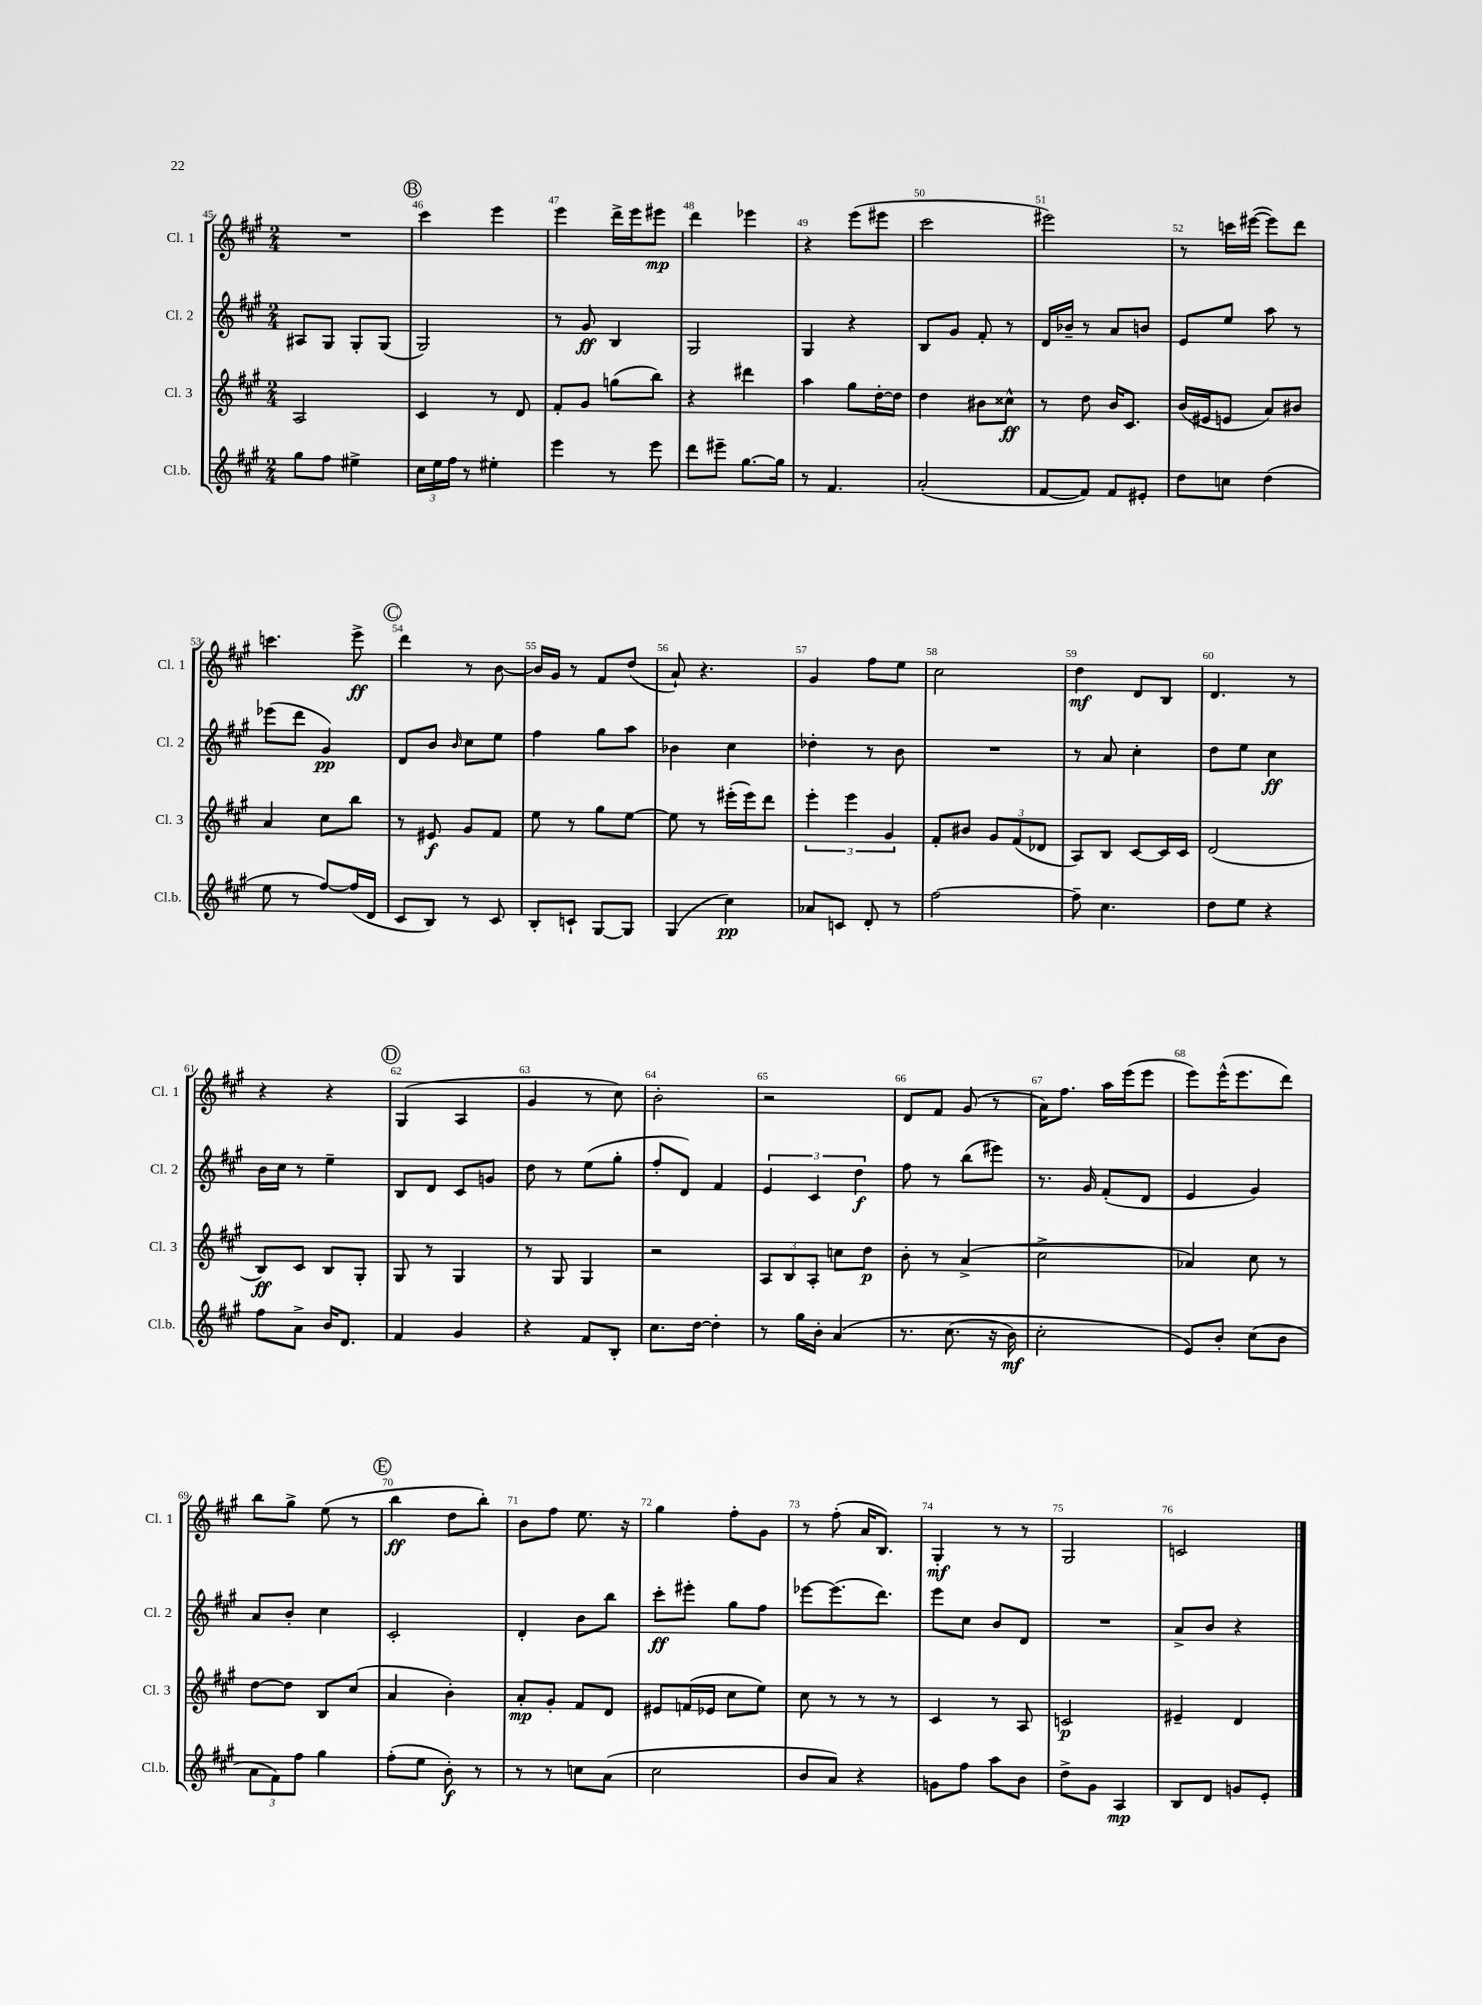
<<
\new StaffGroup <<
\new Staff = "s0" \with { instrumentName = "Cl. 1" shortInstrumentName = "Cl. 1" } {
    \clef treble \key a \major \numericTimeSignature \time 2/4
    R2 |
    \mark \markup { \circle "B" } cis'''4 e'''4 |
    e'''4 d'''16-> e'''16 eis'''8\mp |
    d'''4 ees'''4 |
    r4 e'''8( eis'''8 |
    cis'''2 |
    eis'''2) |
    r8 c'''16 eis'''16~( eis'''8) d'''8 |
    c'''4. e'''8->\ff |
    \mark \markup { \circle "C" } d'''4 r8 b'8~ |
    b'16 gis'16 r8 fis'8 d''8( |
    a'8-!) r4. |
    gis'4 fis''8 e''8 |
    cis''2 |
    d''4\mf d'8 b8 |
    d'4. r8 |
    r4 r4 |
    \mark \markup { \circle "D" } gis4( a4 |
    gis'4 r8 cis''8) |
    b'2-. |
    r2 |
    d'8 fis'8 gis'8( r8 |
    a'16) fis''8. a''16 e'''16( e'''8 |
    e'''8) e'''16-^( e'''8. d'''8) |
    b''8 gis''8-> e''8( r8 |
    \mark \markup { \circle "E" } b''4\ff d''8 b''8-.) |
    b'8 fis''8 e''8. r16 |
    gis''4 fis''8-. gis'8 |
    r8 fis''8-.( a'16 b8.) |
    gis4-.\mf r8 r8 |
    gis2 |
    c'2 \bar "|." |
}
\new Staff = "s1" \with { instrumentName = "Cl. 2" shortInstrumentName = "Cl. 2" } {
    \clef treble \key a \major \numericTimeSignature \time 2/4
    ais8 gis8 gis8-. gis8( |
    \mark \markup { \circle "B" } gis2) |
    r8 gis'8\ff b4 |
    gis2 |
    gis4 r4 |
    b8 gis'8 fis'8-. r8 |
    d'16 bes'16-- r8 a'8 b'8 |
    e'8 e''8 a''8 r8 |
    ees'''8( d'''8 gis'4\pp) |
    \mark \markup { \circle "C" } d'8 b'8 \grace { b'16 } cis''8 e''8 |
    fis''4 gis''8 a''8 |
    bes'4 cis''4 |
    des''4-. r8 b'8 |
    R2 |
    r8 a'8 cis''4-. |
    d''8 e''8 cis''4\ff |
    b'16 cis''16 r8 e''4-- |
    \mark \markup { \circle "D" } b8 d'8 cis'8 g'8 |
    d''8 r8 e''8( gis''8-. |
    fis''8-. d'8) fis'4 |
    \tuplet 3/2 { e'4 cis'4 d''4\f } |
    fis''8 r8 b''8( eis'''8) |
    r8. gis'16 fis'8-.( d'8 |
    e'4 gis'4) |
    a'8 b'8-. cis''4 |
    \mark \markup { \circle "E" } cis'2-. |
    d'4-. b'8 b''8 |
    cis'''8-.\ff eis'''8-. gis''8 fis''8 |
    ees'''8~ ees'''8.( d'''8.) |
    e'''8 cis''8 b'8 d'8 |
    R2 |
    a'8-> b'8 r4 \bar "|." |
}
\new Staff = "s2" \with { instrumentName = "Cl. 3" shortInstrumentName = "Cl. 3" } {
    \clef treble \key a \major \numericTimeSignature \time 2/4
    a2 |
    \mark \markup { \circle "B" } cis'4 r8 d'8 |
    fis'8-. gis'8 g''8( b''8) |
    r4 dis'''4 |
    a''4 gis''8 d''16~-. d''16 |
    d''4 bis'8 cisis''8-^\ff |
    r8 d''8 b'16 cis'8. |
    b'16( eis'16 e'8 a'8) bis'8 |
    a'4 cis''8 b''8 |
    \mark \markup { \circle "C" } r8 eis'8\f gis'8 fis'8 |
    e''8 r8 gis''8 e''8~ |
    e''8 r8 eis'''16-.( eis'''16) d'''8 |
    \tuplet 3/2 { e'''4-. e'''4 gis'4 } |
    fis'8-. bis'8 \tuplet 3/2 { gis'8 fis'8( des'8 } |
    a8) b8 cis'8~ cis'16 cis'16 |
    d'2( |
    b8\ff) cis'8 b8 gis8-. |
    \mark \markup { \circle "D" } gis8 r8 gis4 |
    r8 gis8 gis4 |
    r2 |
    \tuplet 3/2 { a8 b8 a8-. } c''8 d''8\p |
    b'8-. r8 a'4->( |
    cis''2-> |
    aes'4) cis''8 r8 |
    d''8~ d''8 b8 cis''8( |
    \mark \markup { \circle "E" } a'4 b'4-.) |
    a'8-.\mp gis'8-. fis'8 d'8 |
    eis'8 f'16( ees'16 cis''8 e''8) |
    cis''8 r8 r8 r8 |
    cis'4 r8 a8 |
    c'2\p |
    eis'4-- d'4 \bar "|." |
}
\new Staff = "s3" \with { instrumentName = "Cl.b." shortInstrumentName = "Cl.b." } {
    \clef treble \key a \major \numericTimeSignature \time 2/4
    gis''8 fis''8 eis''4-> |
    \mark \markup { \circle "B" } \tuplet 3/2 { cis''16 e''16 fis''16 } r8 eis''4-. |
    e'''4 r8 e'''8 |
    d'''8 eis'''8-- gis''8.~ gis''16 |
    r8 fis'4. |
    a'2-.( |
    fis'8~ fis'8) fis'8 eis'8-. |
    d''8 c''8 d''4( |
    e''8 r8 fis''8~) fis''16( d'16 |
    \mark \markup { \circle "C" } cis'8 b8) r8 cis'8 |
    b8-. c'8-! gis8~ gis8 |
    gis4( cis''4\pp) |
    aes'8 c'8 d'8-. r8 |
    fis''2~ |
    fis''8-- cis''4. |
    d''8 e''8 r4 |
    fis''8 a'8-> b'16 d'8. |
    \mark \markup { \circle "D" } fis'4 gis'4 |
    r4 fis'8 b8-. |
    cis''8. d''16~ d''4-. |
    r8 gis''16 b'16-. a'4\( |
    r8. cis''8.( r16 b'16\mf) |
    cis''2-. |
    e'8\) b'8-. cis''8( b'8 |
    \tuplet 3/2 { a'8 fis'8) fis''8 } gis''4 |
    \mark \markup { \circle "E" } fis''8-.( e''8 b'8-.\f) r8 |
    r8 r8 c''8 a'8( |
    cis''2 |
    b'8 a'8) r4 |
    g'8 fis''8 a''8 b'8 |
    d''8-> gis'8 a4\mp |
    b8 d'8 g'8 e'8-. \bar "|." |
}
>>
>>
\layout { \context { \Score currentBarNumber = #45 \override BarNumber.break-visibility = ##(#f #t #t) barNumberVisibility = #all-bar-numbers-visible } }
